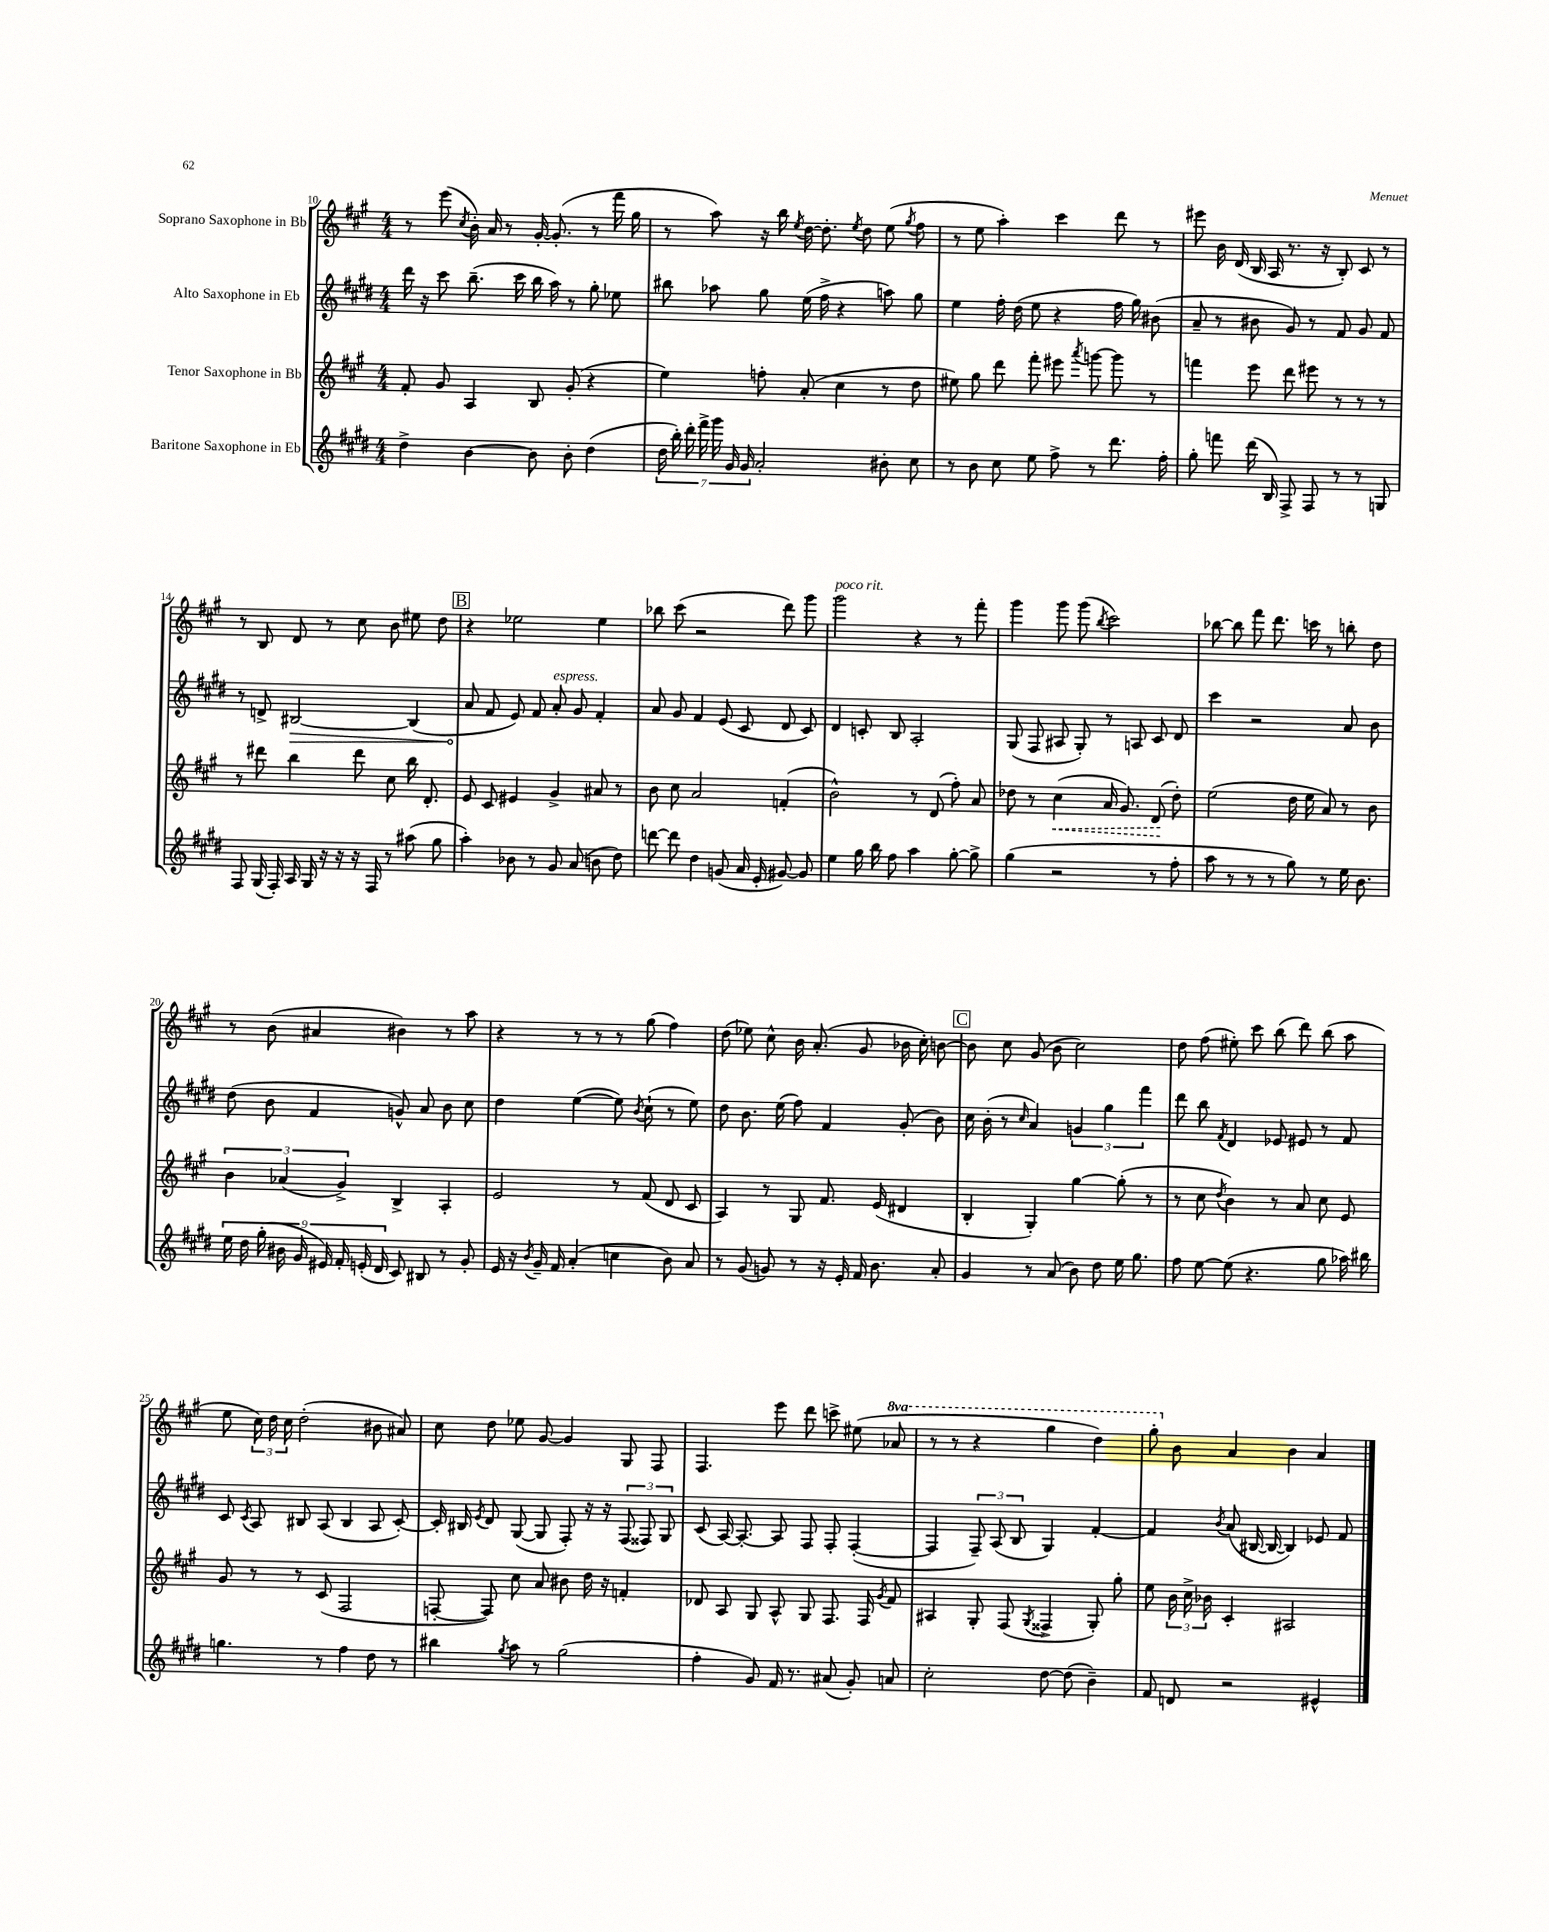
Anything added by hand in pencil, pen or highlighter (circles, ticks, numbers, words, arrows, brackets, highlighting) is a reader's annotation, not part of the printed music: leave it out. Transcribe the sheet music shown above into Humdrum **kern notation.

**kern	**kern	**kern	**kern
*staff4	*staff3	*staff2	*staff1
*clefG2	*clefG2	*clefG2	*clefG2
*k[f#c#g#d#]	*k[f#c#g#]	*k[f#c#g#d#]	*k[f#c#g#]
*M4/4	*M4/4	*M4/4	*M4/4
4dd#^\	8f#'/	16ddd#\	8r
.	.	16r	.
.	8g#/	8ccc#\	(8eee\
.	.	.	8qcc#/
[4b\	4A/	(8.bb~\	16b'\)
.	.	.	16a/
.	.	.	8r
.	.	16ccc#\	.
8b\]	8B/	16bb\	[16g#'/
.	.	16aa\)	(8.g#'/]
8b'\	(8g#'/	8r	.
(4dd#\	4r	8gg#'\	8r
.	.	8ee-\	16fff#\
.	.	.	16gg#\
=	=	=	=
28dd#\	4ee\)	8bb#\	8r
28bb'\)	.	.	.
28ddd#'\	.	.	.
28fff#^\	.	.	.
.	.	8aa-\	8aa\)
28ggg#\	.	.	.
28g#/	.	.	.
28g#/	.	.	.
2a'/	8ff'\	8gg#\	16r
.	.	.	16bb\
.	.	.	8qee/
.	(8a'/	(16ee\	[16dd\
.	.	16ff#^\	8.dd'\]
.	4cc#\	4r	.
.	.	.	8qee/
.	.	.	8dd\
8b#'\	8r	8aa\)	(8ee\
.	.	.	8qgg#/
8cc#\	8dd\	8gg#\	8ff#\
=	=	=	=
8r	8ee#\)	4ee\	8r
8b\	8gg#\	.	8ee\
8cc#\	8ddd\	16ff#'\	4aa'\)
.	.	(16dd#\	.
8ee\	8fff#'\	8ee\	.
8ff#^\	8eee#\	4r	4ccc#\
.	8qaaa/	.	.
8r	[8ggg\	.	.
8.ddd#\	8ggg\]	16ff#\	8ddd\
.	.	16gg#\)	.
.	8r	(8b#\	8r
16ff#'\	.	.	.
=	=	=	=
8gg#'\	4fff\	8a~/	8eee#\
8fff\	.	8r	16b\
.	.	.	(16d/
(16ddd#\	8eee\	8b#\	16B/
16B/)	.	.	16A/
8F#^/	8ddd\	8g#/)	8.r
8F#/	8eee#\	8r	.
.	.	.	16r
8r	8r	8f#/	8B'/)
8r	8r	8g#/	8c#/
8G/	8r	8f#/	8r
=	=	=	=
8F#/	8r	8r	8r
(16G#/	8ddd#\	8d^/	8B/
16F#'/)	.	.	.
16A/	4bb\	[2B#/	8d/
16G#/	.	.	.
16r	.	.	8r
16r	.	.	.
16r	8ddd#\	.	8cc#\
16F#/	.	.	.
8r	8cc#\	.	8b\
(8aa#\	16bb\	(4B#/]	8ee#\
.	8.d'/	.	.
8gg#\	.	.	8dd\
=	=	=	=
4aa'\)	8e/	8a/	4r
.	8c#/	8f#/	.
8b-\	4e#/	8e/)	2ee-\
8r	.	8f#/	.
8g#/	4g#^/	8a'/	.
(8a/	.	8g#/	.
8b\	8a#/	4f#'/	4ee-\
8dd#\)	8r	.	.
=	=	=	=
[8ddd\	8b\	8a/	8bb-\
8ddd\]	8cc#\	8g#/	(8ccc#\
4dd#\	2a/	4f#/	2r
(8g/	.	(8e/	.
16a/	.	8c#/	.
16e'/	.	.	.
[8g#/)	(4f'/	8d#/	8ddd\)
8g#/]	.	8c#/)	8ggg#\
=	=	=	=
4ee\	2b^^\)	4d#/	2ggg#\
16gg#\	.	8c'/	.
16bb\	.	.	.
8ff#\	.	8B/	.
4aa\	8r	2A'/	4r
.	(8d/	.	.
[8gg#'\	8ff#'\)	.	8r
8gg#^\]	8a/	.	8fff#'\
=	=	=	=
(4gg#\	8dd-\	(8G#/	4ggg#\
.	8r	8F#/	.
2r	(4cc#\	8A#/	8ggg#\
.	.	8G#'/)	(8ggg#\
.	.	.	8qbb/
.	16a/	8r	2ccc#\)
.	8.g#/)	.	.
.	.	8A/	.
8r	(8d/	8c#/	.
8ff#'\	8dd-'\)	8d#/	.
=	=	=	=
8aa\	(2ee\	4ccc#\	[8bb-\
8r	.	.	8bb-\]
8r	.	2r	8fff#\
8r	.	.	8.ddd\
8gg#\)	16dd\	.	.
.	16ee\	.	16ccc\
8r	8a/)	.	8r
16ee\	8r	8a/	8bb'\
8.b\	.	.	.
.	8b\	8b\	8dd\
=	=	=	=
18ee\	6b\	(8dd#\	8r
18dd#\	.	.	.
(18gg#'\	.	.	.
.	.	8b\	(8b\
18b#\	(6a-/	.	.
18g#/	.	.	.
.	.	4f#/	4a#/
18e#/)	.	.	.
18f#'/	6g#^/)	.	.
(18e'/	.	.	.
18d#/	.	.	.
8c#/)	4B^/	8g^^/)	4b#\)
8B#/	.	8a/	.
8r	4A'/	8b\	8r
8g#'/	.	8cc#\	8aa\
=	=	=	=
16e/	2e/	4dd#\	4r
16r	.	.	.
8qb/	.	.	.
16g#~/	.	.	.
16f#/	.	.	.
(4a'/	.	([4ee\	8r
.	.	.	8r
4cc\	8r	8ee\])	8r
.	.	8qb/	.
.	(8f#/	(8cc#`\	(8gg#\
8b\)	8d/	8r	4ff#\)
8a/	8c#/	8ee\)	.
=	=	=	=
8r	4A/)	8dd#\	(8dd\
(8g#/	.	8.b\	8ee-\)
8g/)	8r	.	8cc#^^\
.	.	(16ee\	.
8r	8G#/	8ff#\)	16b\
.	.	.	(8.a'/
16r	8.f#/	4f#/	.
16e'/	.	.	.
16f#/	.	.	8g#/
8.b\	(16e/	.	.
.	4d#/	(8g#'/	16b-\
.	.	.	16cc#'\)
8a'/	.	8b\)	[8b\
=	=	=	=
4g#/	4B'/	16cc#\	8b\]
.	.	(16b'\	.
.	.	8r	8cc#\
.	.	16qqcc#/	.
8r	4G#'/)	4a/)	(8g#/
(8a/	.	.	8b\
8b\)	[4gg#\	6g/	2cc#\)
8dd#\	.	.	.
.	.	6gg#\	.
16ee\	(8gg#'\]	.	.
8.gg#\	.	.	.
.	.	6fff#\	.
.	8r	.	.
=	=	=	=
8ff#\	8r	8ddd#\	8dd\
[8ee\	8cc#\	8bb\	(8ff#\
.	8qdd/	8qf#/	.
(8ee\]	4b\)	4d#/	8ee#'\)
4.r	.	.	8ccc#\
.	8r	8e-/	(8bb\
.	8a/	8e#/	8ddd\)
8gg#\	8cc#\	8r	(8bb\
16aa-\)	8e/	8f#/	8aa\
16bb#\	.	.	.
=	=	=	=
4.gg\	8g#/	8c#/	8ee\
.	.	8qc#/	.
.	8r	8A/	24cc#\)
.	.	.	24dd\
.	.	.	24cc#\
.	8r	8B#/	(2dd'\
8r	(8c#/	(8A/	.
4ff#\	2F#/	4B#/	.
8dd#\	.	8A/	8b#\
8r	.	[8c#'/)	8a#/)
=	=	=	=
4bb#\	[8F'/	16c#'/]	8cc#\
.	.	16B#/	.
.	.	8qe/	.
.	8F/])	8d#/	8dd\
8qgg#/	.	.	.
8aa\	8cc#\	([8G#/	8ee-\
8r	8a/	8G#/]	[8g#/
(2gg#\	8b#\	8F#'/)	4g#/]
.	16dd\	16r	.
.	16r	16r	.
.	4f'/	(12F#/	8G#/
.	.	12F##/)	.
.	.	.	8F#/
.	.	12G#/	.
=	=	=	=
4ff#'\	8d-/	(8c#/	4.F#/
.	8A/	[16A/)	.
.	.	8.A'/_	.
8g#/)	8G#/	.	.
16f#/	8A^^/	8A/]	8eee\
8.r	.	.	.
.	8G#/	8F#/	8ddd\
(8a#/	8.F#/	8F#'/	8ccc^\
8g#'/)	.	([4F#'/	(8ee#\
.	16F#/	.	.
.	8qg#/	.	.
8a/	8f#/	.	8aa-/
=	=	=	=
2cc#'\	4A#/	4F#/]	8r
.	.	.	8r
.	8G#'/	12F#~/)	4r
.	.	(12A/	.
.	(8F#/	.	.
.	.	12B/	.
.	8qG#/	.	.
[8dd#\	4F##^/	4G#/)	4ggg#\
(8dd#\]	.	.	.
4b~\)	8G#'/)	[4f#'/	4ddd\)
.	8gg#'\	.	.
=	=	=	=
8f#/	8ee\	4f#/]	8ggg#'\
8d/	24b\	.	8b\
.	24cc#^\	.	.
.	24b-\	.	.
.	.	8qb/	.
2r	4c#'/	(8a/	4a/
.	.	[16B#/	.
.	.	16B#/_	.
.	2A#/	4B#/])	4b\
4e#^^/	.	8e-/	4a/
.	.	8f#/	.
==	==	==	==
*-	*-	*-	*-
